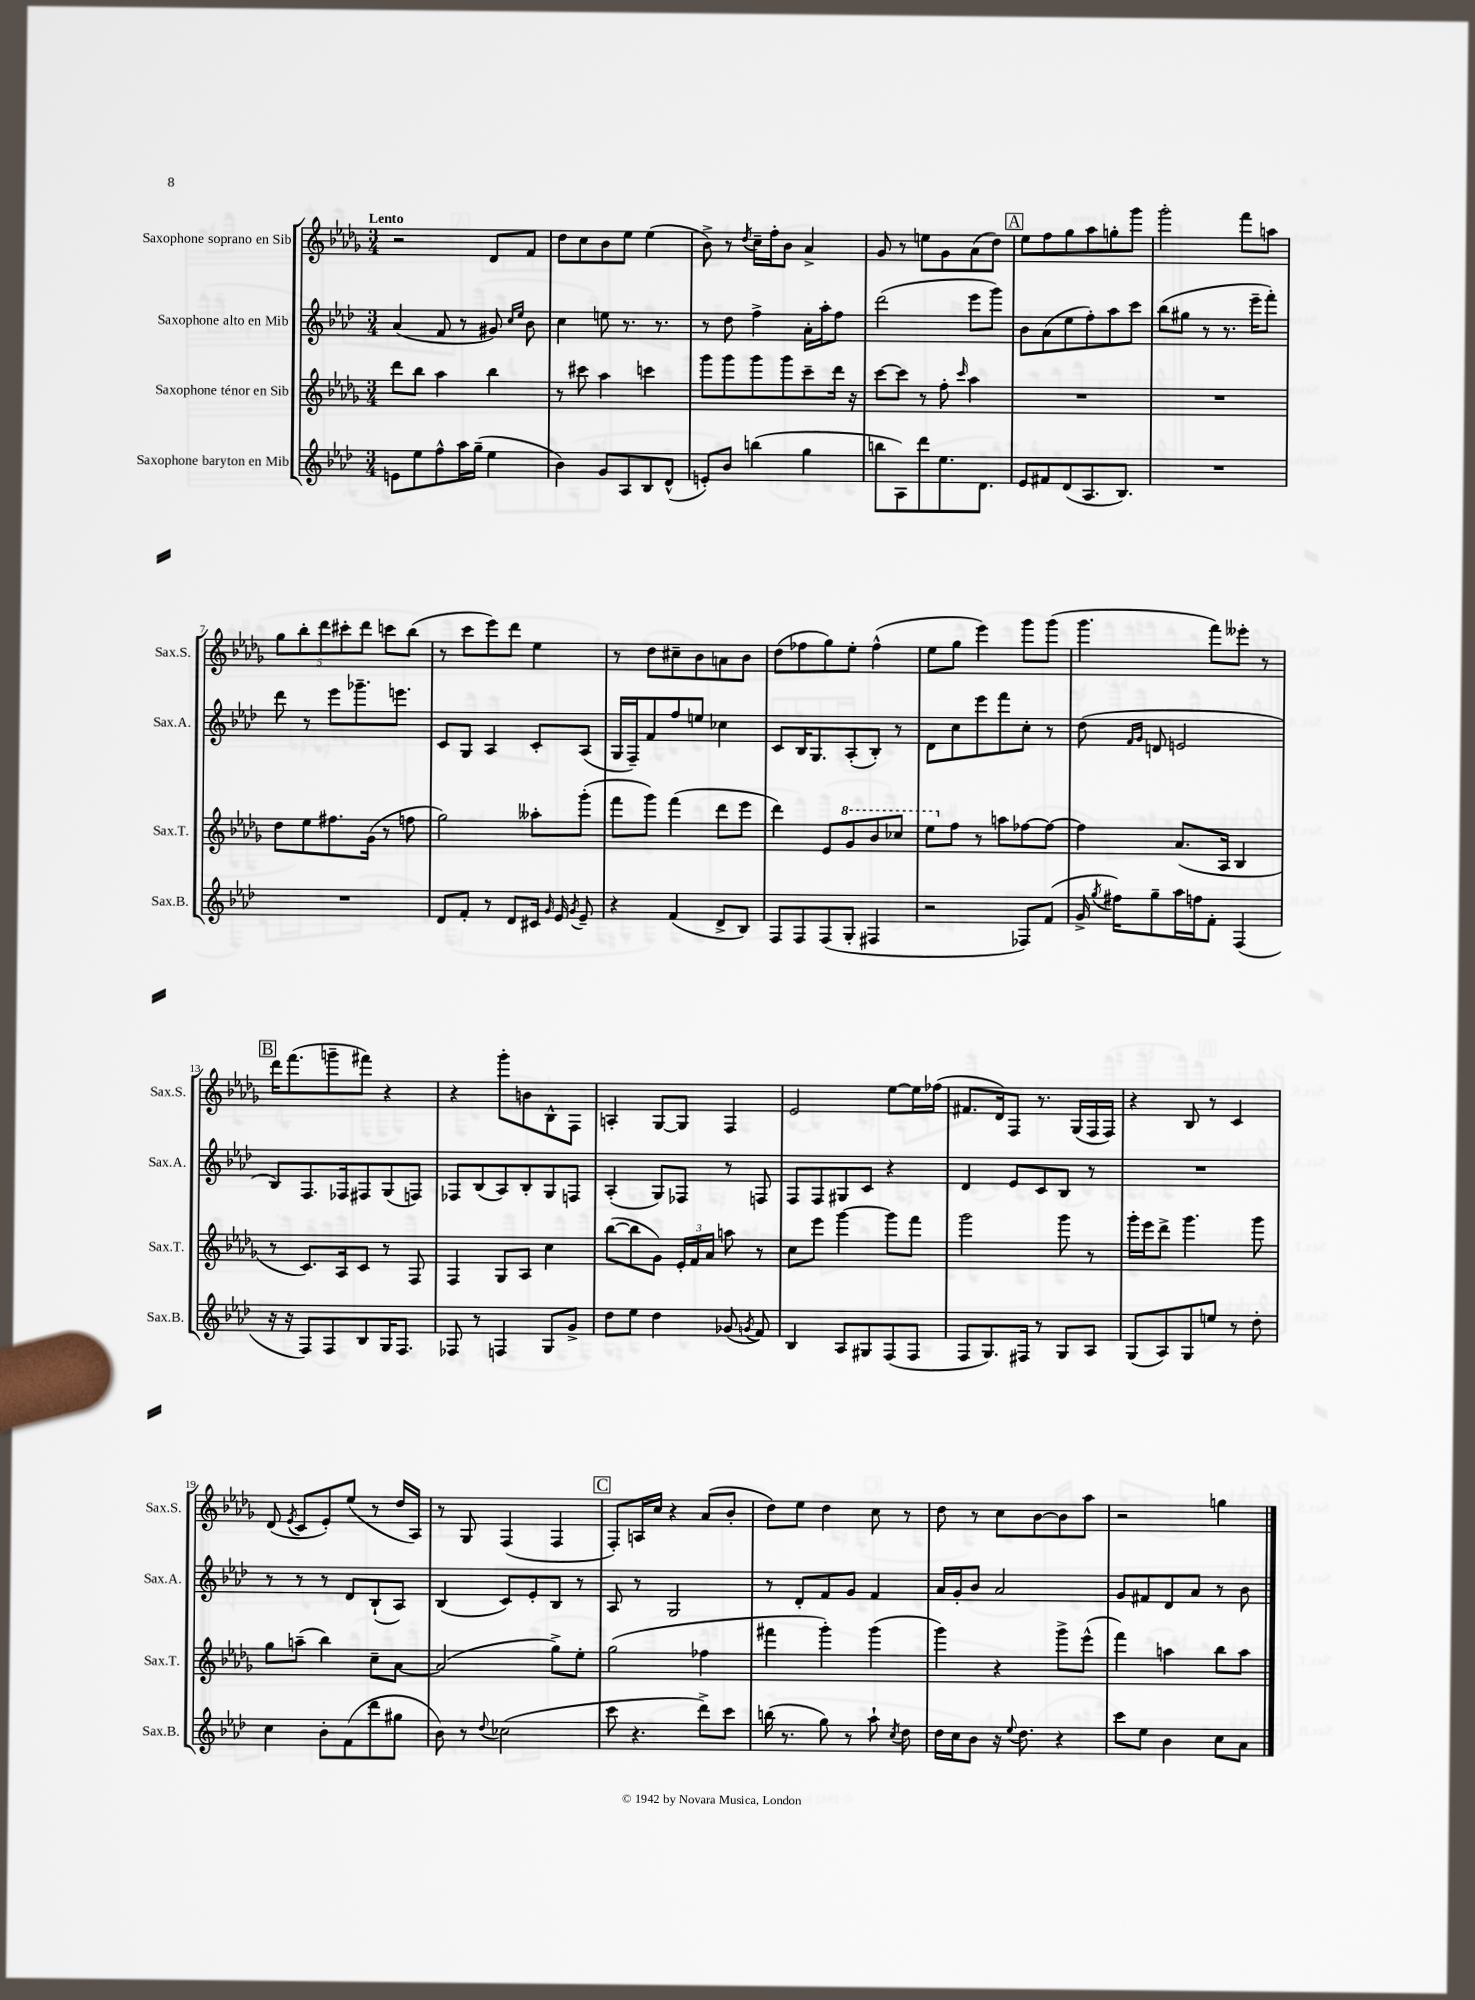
<<
\new StaffGroup <<
\new Staff = "s0" \with { instrumentName = "Saxophone soprano en Sib" shortInstrumentName = "Sax.S." } {
    \clef treble \key des \major \numericTimeSignature \time 3/4 \tempo "Lento"
    \autoBeamOff r2 des'8[ f'8] |
    des''8[ c''8 bes'8 ees''8] ees''4( |
    bes'8->) r8 \acciaccatura { des''8 } c''16[-- f''16-. bes'8] aes'4-> |
    ges'8 r8 e''8[ ges'8 aes'8( des''8]) |
    \mark \markup { \box "A" } ees''8[ f''8 ges''8 aes''8 g''8-. ges'''8] |
    ges'''2-. f'''8[ a''8] |
    \tuplet 5/4 { ges''8[ bes''8-. des'''8 cis'''8-. des'''8] } c'''8[ bes''8]( |
    r8 c'''8[ ees'''8) des'''8] ees''4 |
    r8 des''8[ cis''8-- bes'8 a'8 bes'8] |
    des''8[( fes''8 ges''8) ees''8]-. fes''4-^( |
    ees''8[ ges''8] ees'''4) ges'''8[ ges'''8]( |
    ges'''4. f'''8[) eeses'''8]-. r8 |
    \mark \markup { \box "B" } des'''16[ f'''8.( g'''8-- fis'''8]) r4 |
    r4 ges'''8[-. b'8 bes8-^ f8] |
    a4-. ges8[~ ges8] f4 |
    ees'2 ees''8[~ ees''16 fes''16]( |
    fis'8.[ des'16) f8] r8. ges16[( f16 f16]) |
    r4 bes8 r8 c'4 |
    des'8( \acciaccatura { ees'8 } c'8[ ees'8-.) ees''8]( r8 des''16[ aes16]) |
    r8 ges8 f4( f4 |
    \mark \markup { \box "C" } f8[-.) a16 c''16] r4 aes'8[( bes'8]-. |
    des''8[) ees''8] des''4 c''8 r8 |
    des''8 r8 c''8[ bes'8~ bes'8 aes''8] |
    r2 g''4 \bar "|." |
}
\new Staff = "s1" \with { instrumentName = "Saxophone alto en Mib" shortInstrumentName = "Sax.A." } {
    \clef treble \key aes \major \numericTimeSignature \time 3/4
    \autoBeamOff aes'4( f'8 r8 gis'8) \grace { c''16[ ees''16] } bes'8 |
    c''4 e''8 r8. r8. |
    r8 des''8 f''4-> aes'16[-. aes''16-. f''8] |
    des'''2( ees'''8[ g'''8]) |
    \mark \markup { \box "A" } bes'8[ aes'8( ees''8 f''8-.) aes''8 c'''8] |
    bes''8[( gis''8] r8 r8. ees'''16[-- f'''8]-.) |
    des'''8 r8 ees'''8[ ges'''8.-- e'''8.] |
    c'8[ g8] aes4 c'8[-. aes8]( |
    g16[ f16--) f'8 f''8 e''8] ces''4 |
    c'8[ bes16 g8. aes8-.( bes8]-.) r8 |
    des'8[ c''8 ees'''8 f'''8 c''8]-. r8 |
    des''8( \grace { f'16[ g'16] } d'8 e'2 |
    \mark \markup { \box "B" } bes8[) f8. fes16 fis8 g8( f8]) |
    fes8[ bes8( aes8) bes8-. g8 f8] |
    aes4-.( g8[) fes8] r8 f8 |
    f8[ f8 gis8 c'8] r4 |
    des'4 ees'8[ c'8 bes8] r8 |
    R2. |
    r8 r8 r8 des'8[ bes8-!( aes8]) |
    bes4( c'8[) ees'8-. bes8] r8 |
    \mark \markup { \box "C" } aes8 r8 g2 |
    r8 des'8[-. f'8 g'8] f'4 |
    aes'16[ g'16-. bes'8] aes'2 |
    g'8[ fis'8 des'8 aes'8] r8 bes'8 \bar "|." |
}
\new Staff = "s2" \with { instrumentName = "Saxophone ténor en Sib" shortInstrumentName = "Sax.T." } {
    \clef treble \key des \major \numericTimeSignature \time 3/4
    \autoBeamOff des'''8[ bes''8] aes''4 bes''4 |
    r8 cis'''8 aes''4 c'''4 |
    ges'''8[ ges'''8 ges'''8 ges'''8 c'''8-- des'''16] r16 |
    c'''8[~ c'''8] r8 f''8-. \grace { c'''16 } aes''4 |
    \mark \markup { \box "A" } R2. |
    R2. |
    des''8[ ees''8 fis''8. ges'16]( r8 f''8 |
    ges''2) aeses''8[-. ges'''8]-.( |
    f'''8[ ges'''8]) f'''4( des'''8[ ees'''8] |
    des'''4) ees'8[ \ottava #1 ges''8 bes''8 ces'''8] |
    ees'''8[ \ottava #0 f''8] r8 a''8[ fes''8~ fes''8]~ |
    fes''4 aes'8.[( aes16] bes4 |
    \mark \markup { \box "B" } r8 c'8.[) aes16 c'8] r8 f8 |
    f4 ges8[ aes8] c''4 |
    bes''8[~( bes''8 ges'8]) \tuplet 3/2 { ees'16[-. f'16 aes'16] } a''8 r8 |
    c''8[ ees'''8] ges'''4~ ges'''8[ f'''8] |
    ges'''2 ges'''8 r8 |
    ges'''16[-. ees'''16 des'''8]-> ges'''4. ges'''8 |
    ges''8[ a''8]--( bes''4) c''8[-- aes'8]~ |
    aes'2( ges''8[->) ees''8]-. |
    \mark \markup { \box "C" } ges''2( fes''4 |
    fis'''4 ges'''4-.) ges'''4( |
    ges'''4) r4 ges'''8[-> ees'''8]-^( |
    f'''4) a''4 bes''8[ a''8] \bar "|." |
}
\new Staff = "s3" \with { instrumentName = "Saxophone baryton en Mib" shortInstrumentName = "Sax.B." } {
    \clef treble \key aes \major \numericTimeSignature \time 3/4
    \autoBeamOff e'8[ ees''8 f''8-^ aes''16 g''16]--( ees''4 |
    bes'4) g'8[ aes8 bes8 des'8]-^( |
    e'8[-.) bes'8] b''4( g''4 |
    b''8[ aes8) des'''8 ees''8. des'8.] |
    \mark \markup { \box "A" } ees'8[ fis'8 des'8( aes8. bes8.]) |
    R2. |
    R2. |
    des'8[ f'8]-. r8 des'8[ cis'16] \grace { g'16 } ees'16 \acciaccatura { g'8 } ees'8-- |
    r4 f'4( des'8[-> bes8]) |
    f8[ f8 f8( g8]-. fis4 |
    r2 fes8[) f'8]( |
    g'16-> \acciaccatura { g''8 } fis''16[) g''8-- aes''16 f''16 f'8]-. f4( |
    \mark \markup { \box "B" } r16 r16 f8[) f8 bes8 g16 f8.] |
    fes8 r8 f4 g8[ g'8]-> |
    des''8[ ees''8] des''4 ges'8( \acciaccatura { g'8 } f'8) |
    bes4 aes8[ gis8 f8( f8] |
    f8[ g8.) fis16] r8 g8[ aes8] |
    g8[( aes8) g8 e''8] r8 des''8-. |
    c''4 bes'8[-. f'8( des'''8 gis''8] |
    bes'8) r8 \appoggiatura { des''8 } ces''2( |
    \mark \markup { \box "C" } c'''8 r4. des'''8[->) c'''8] |
    b''16( r8. g''8) r8 aes''8-! \acciaccatura { c''8 } des''8 |
    des''16[ c''16 bes'8] r16 \appoggiatura { ees''8 } des''8. r4 |
    c'''8[ ees''8] bes'4 c''8[ aes'8] \bar "|." |
}
>>
>>
